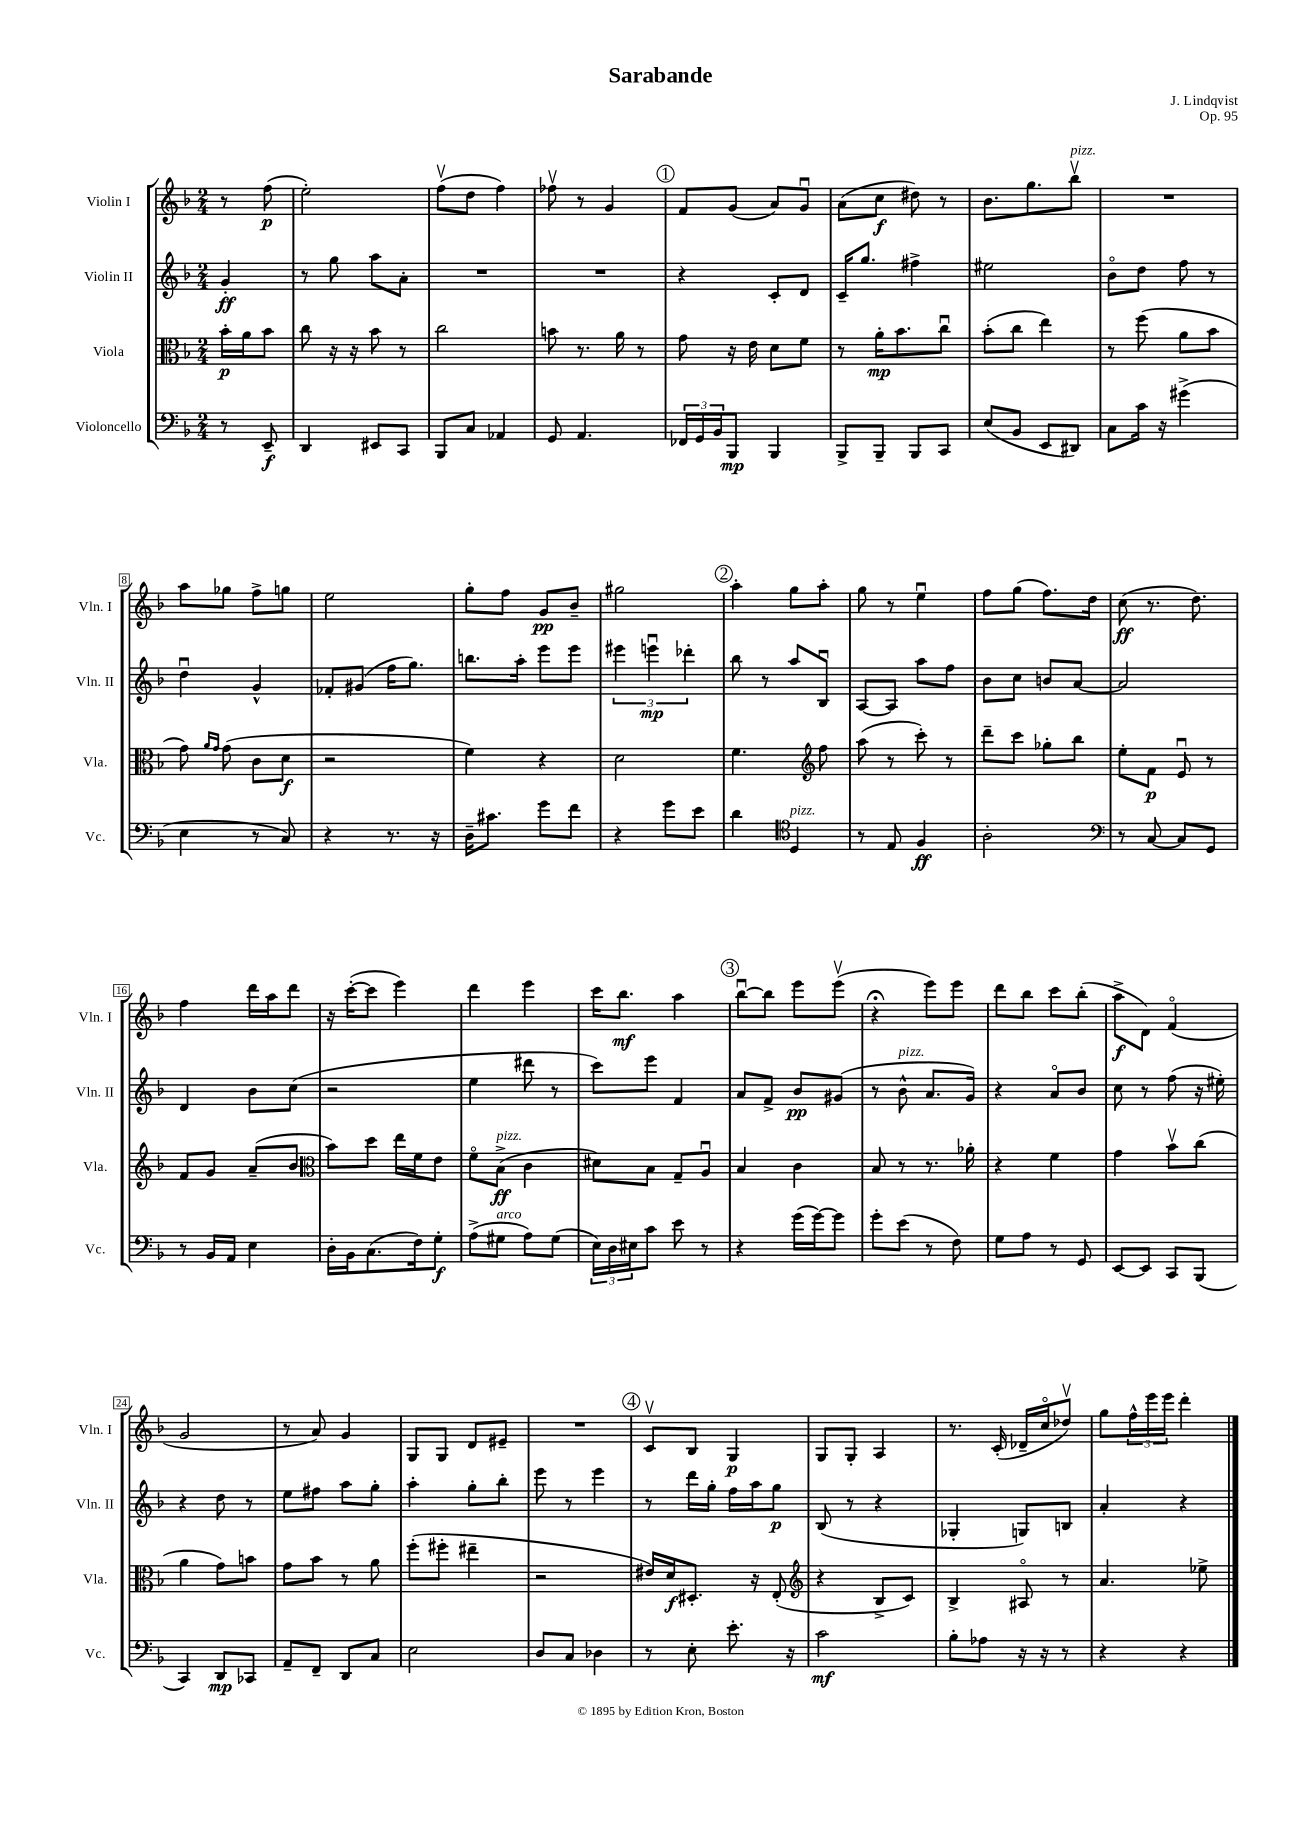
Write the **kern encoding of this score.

**kern	**kern	**kern	**kern
*staff4	*staff3	*staff2	*staff1
*clefF4	*clefC3	*clefG2	*clefG2
*k[b-]	*k[b-]	*k[b-]	*k[b-]
*M2/4	*M2/4	*M2/4	*M2/4
8r	16b-'	4g'	8r
.	16a	.	.
8EE~	8b-	.	(8ff
=	=	=	=
4DD	8cc	8r	2ee')
.	16r	8gg	.
.	16r	.	.
8EE#	8b-	8aa	.
8CC	8r	8a'	.
=	=	=	=
8BBB-	2cc	2r	(8ffv
8C	.	.	8dd
4AA-	.	.	4ff)
=	=	=	=
8GG	8b	2r	8ff-v
4.AA	8.r	.	8r
.	.	.	4g
.	16a	.	.
.	8r	.	.
=	=	=	=
24FF-	8g	4r	8f
24GG	.	.	.
24BB-	.	.	.
8BBB-	16r	.	(8g
.	16e	.	.
4BBB-	8d	8c'	8a)
.	8f	8d	8gu
=	=	=	=
8BBB-^	8r	16c~	(8a
.	.	8.gg	.
8BBB-~	16a'	.	8cc
.	8.b-	.	.
8BBB-	.	4ff#^	8dd#)
8CC	8ccu	.	8r
=	=	=	=
(8E	(8b-'	2ee#	8.b-
8BB-	8cc	.	.
.	.	.	8.gg
8EE	4ee)	.	.
8DD#)	.	.	8bb-v
=	=	=	=
8C	8r	8b-o	2r
16c	(8ff	8dd	.
16r	.	.	.
(4g#^	8a	8ff	.
.	8b-	8r	.
=	=	=	=
4E	8g)	4ddu	8aa
.	16qqa	.	.
.	16qqg	.	.
.	(8g	.	8gg-
8r	8c	4g^^	8ff^
8C)	8d	.	8gg
=	=	=	=
4r	2r	8f-'	2ee
.	.	(8g#	.
8.r	.	16ff	.
.	.	8.gg)	.
16r	.	.	.
=	=	=	=
16D~	4f)	8.bb	8gg'
8.c#	.	.	.
.	.	.	8ff
.	.	16aa'	.
8g	4r	8eee	8g
8f	.	8eee	8b-~
=	=	=	=
4r	2d	6eee#	2gg#
.	.	6eeeu	.
8g	.	.	.
.	.	6ddd-'	.
8e	.	.	.
=	=	=	=
4d	4.f	8bb-	4aa'
.	.	8r	.
*clefC4	*	*	*
4D	.	8aa	8gg
*	*clefG2	*	*
.	8ff	8B-u	8aa'
=	=	=	=
8r	(8aa	[8A	8gg
8E	8r	8A]	8r
4F	8ccc')	8aa	4eeu
.	8r	8ff	.
=	=	=	=
2A'	8ddd~	8b-	8ff
.	8ccc	8cc	(8gg
.	8gg-'	8b	8.ff)
.	8bb-	[8a	.
.	.	.	16dd
=	=	=	=
*clefF4	*	*	*
8r	8ee'	2a]	(8cc
[8C	8f	.	8.r
8C]	8eu	.	.
.	.	.	8.dd)
8GG	8r	.	.
=	=	=	=
8r	8f	4d	4ff
16BB-	8g	.	.
16AA	.	.	.
4E	(8a~	8b-	16ddd
.	.	.	16aa
.	8b-	(8cc	8ddd
=	=	=	=
*	*clefC3	*	*
16D'	8b-)	2r	16r
16BB-	.	.	([16ccc'
(8.C	8dd	.	8ccc]
.	16ee	.	4eee)
16F)	16f	.	.
8G'	8e	.	.
=	=	=	=
(8A^	8fo	4ee	4ddd
8G#	(8B-^	.	.
8A)	4c	8ddd#	4eee
(8G#	.	8r	.
=	=	=	=
24E)	8d#)	8ccc)	16ccc
24D	.	.	.
.	.	.	8.bb-
24E#	.	.	.
8c	8B-	8eee	.
8e	8G~	4f	4aa
8r	8Au	.	.
=	=	=	=
4r	4B-	8a	[8bb-u
.	.	8f^	8bb-]
(16g	4c	8b-	8eee
[16g)	.	.	.
8g]	.	(8g#	(8eeev
=	=	=	=
8g'	8B-	8r	4r;
(8e	8r	8b-^^	.
8r	8.r	8.a	8eee)
8F)	.	.	8eee
.	16a-'	16g)	.
=	=	=	=
8G	4r	4r	8ddd
8A	.	.	8bb-
8r	4f	8ao	8ccc
8GG	.	8b-	(8bb-'
=	=	=	=
[8EE	4g	8cc	8aa^
8EE]	.	8r	8d)
8CC	8b-v	(8ff	(4fo
(8BBB-	(8cc	16r	.
.	.	16ee#')	.
=	=	=	=
4CC)	4a	4r	2g
8DD	8g)	8dd	.
8CC-	8b	8r	.
=	=	=	=
8AA~	8g	8ee	8r
8FF~	8b-	8ff#	8a)
8DD	8r	8aa	4g
8C	8a	8gg'	.
=	=	=	=
2E	(8ff'	4aa'	8G
.	8ff#'	.	8G
.	4ee#~	8gg'	8d
.	.	8bb-'	8e#~
=	=	=	=
8D	2r	8eee	2r
8C	.	8r	.
4D-	.	4eee	.
=	=	=	=
8r	16e#)	8r	8cv
.	16d	.	.
8E'	8.D#'	16ddd	8B-
.	.	16gg'	.
8.e'	.	16ff	4G
.	16r	16aa	.
.	(8E'	8gg	.
16r	.	.	.
=	=	=	=
*	*clefG2	*	*
2c	4r	(8B-	8G
.	.	8r	8G'
.	8B-^	4r	4A
.	8c)	.	.
=	=	=	=
8B-'	4B-^	4G-'	8.r
8A-	.	.	.
.	.	.	(16c'
16r	8A#o	8G)	16d-~
16r	.	.	16cco
8r	8r	8B	8dd-v)
=	=	=	=
4r	4.a	4a'	8gg
.	.	.	24ff^^
.	.	.	24eee
.	.	.	24eee
4r	.	4r	4ddd'
.	8ee-^	.	.
==	==	==	==
*-	*-	*-	*-
